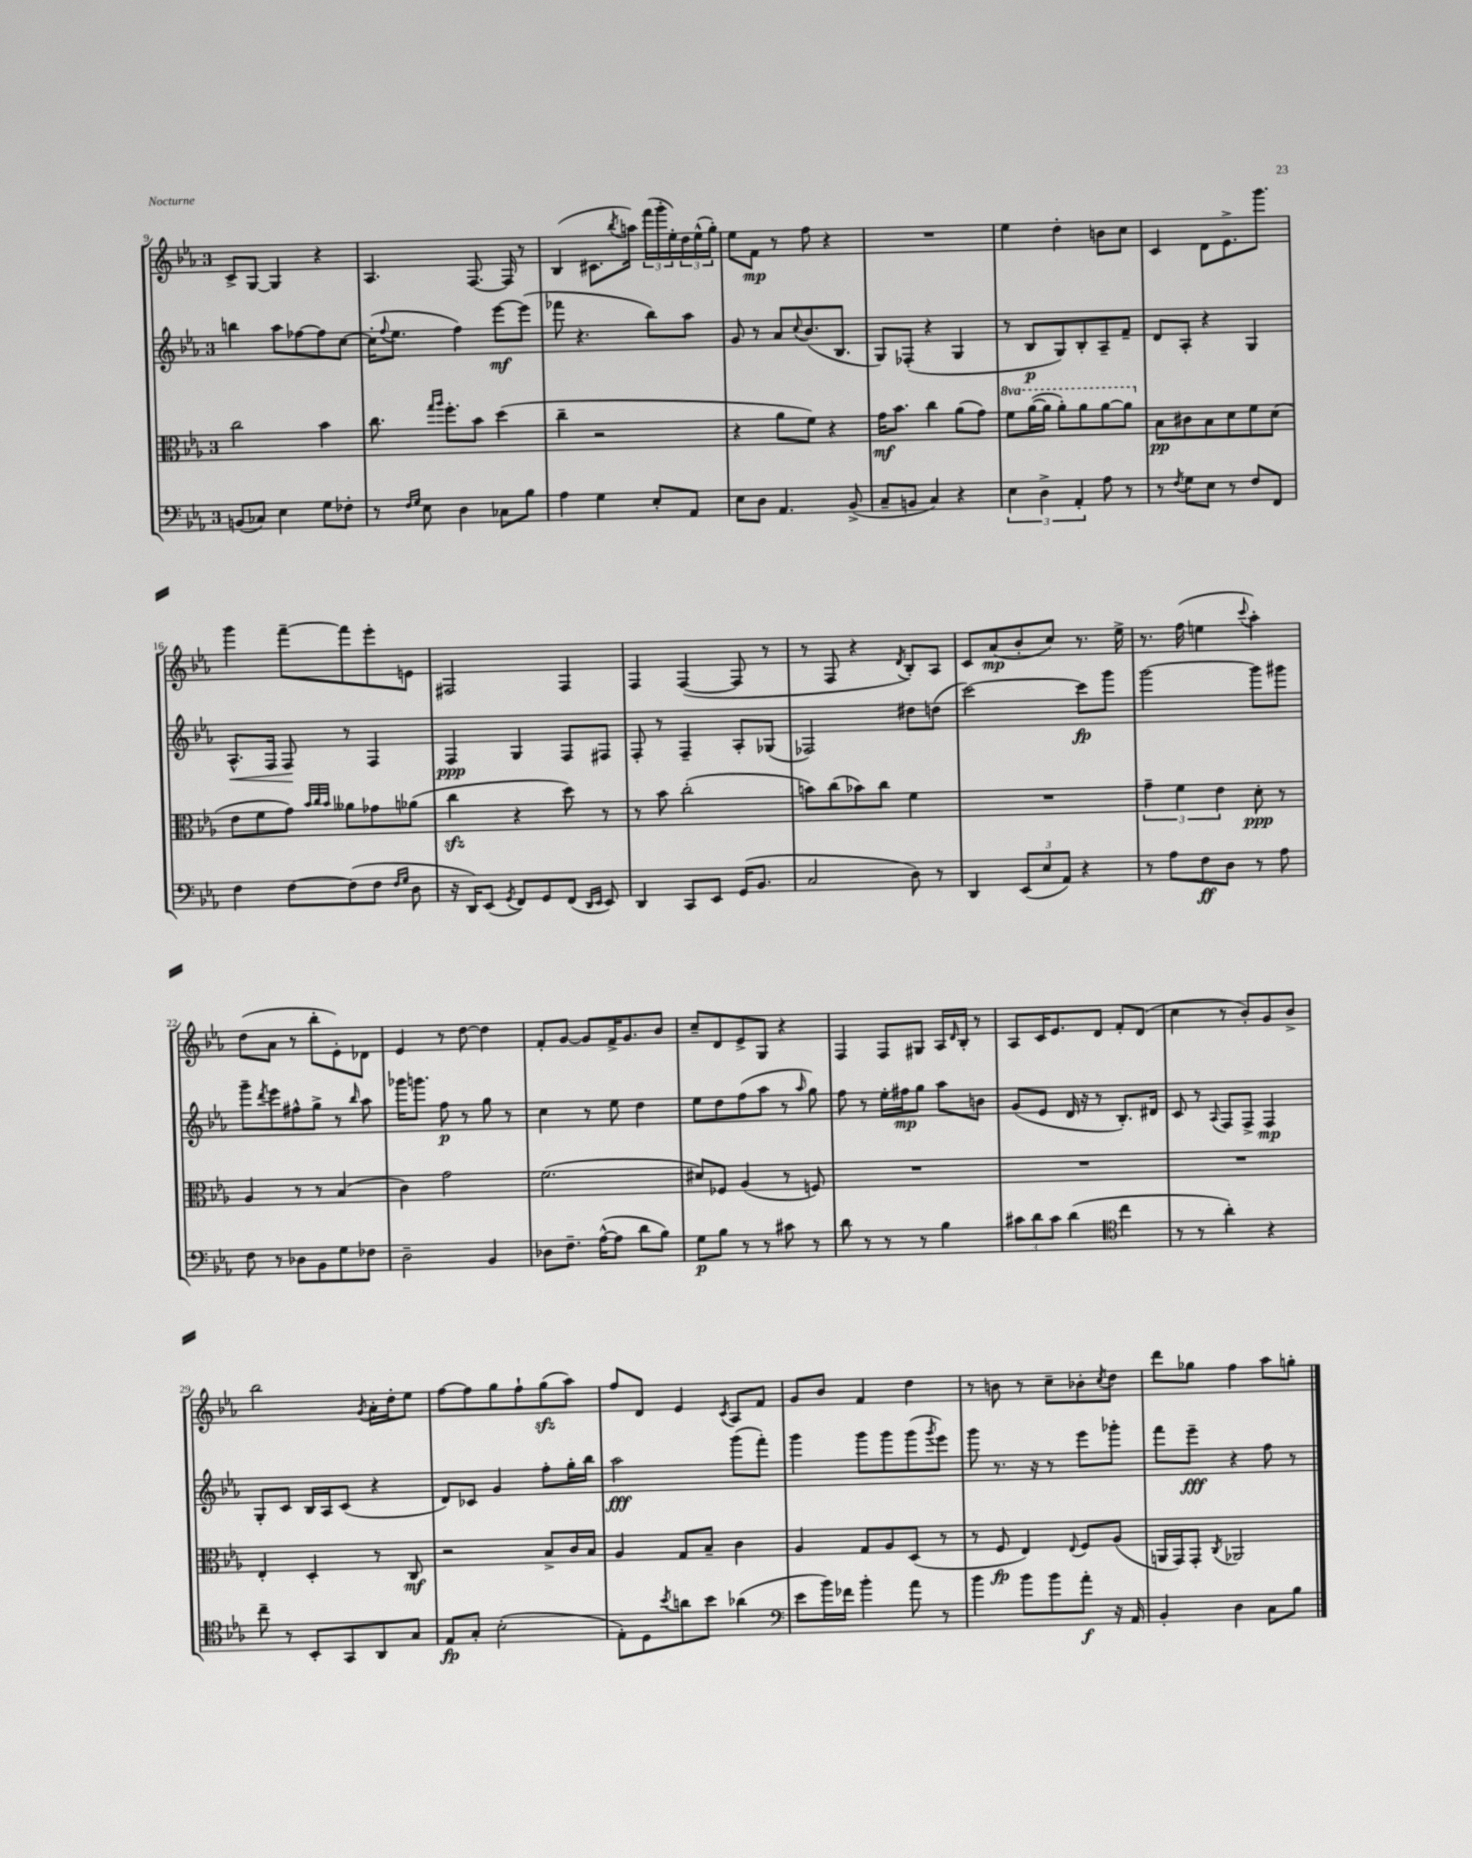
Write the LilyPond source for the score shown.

<<
\new StaffGroup <<
\new Staff = "s0" {
    \clef treble \key ees \major \once \override Staff.TimeSignature.style = #'single-digit \time 3/4
    c'8-> g8~ g4 r4 |
    aes4. f8.~ f16 r8 |
    bes4( cis'8. \acciaccatura { bes''8 } a''16) \tuplet 3/2 { f'''16( g'''16-. ees''16-.) } \tuplet 3/2 { d''16 ees''16-^( g''16-.) } |
    ees''8 f'8\mp r8 f''8 r4 |
    R2. |
    ees''4 d''4-. b'8 c''8 |
    c'4 d'8 ees'8.-> g'''8. |
    g'''4 f'''8~-- f'''8 ees'''8-. e'8 |
    fis2 fis4 |
    f4 f4~( f8 r8 |
    r8 f8 r4 \acciaccatura { d'8 } bes8-.) aes8 |
    c'8 aes'8\mp( bes'8-. c''8) r8. ees''16-> |
    r8. f''16( e''4 \appoggiatura { c'''8 } aes''4-.) |
    d''8( aes'8 r8 bes''8-. ees'8-.) des'8 |
    ees'4 r8 d''8~ d''4 |
    f'8-. g'8~ g'8 f'16-> g'8. bes'8 |
    c''8-- d'8 ees'8-> g8 r4 |
    f4 f8 gis8 aes16 \grace { d'16 } bes16-. r8 |
    aes8 c'16 ees'8. d'8 f'8-. d'8( |
    c''4 r8 bes'8-.) g'8 bes'8-> |
    bes''2 \acciaccatura { g'8 } aes'16-. d''16-. ees''8 |
    f''8~ f''8 g''8 f''8-! g''8\sfz( aes''8) |
    f''8 d'8 ees'4 \acciaccatura { c'8 } aes8 f'8 |
    g'8 bes'8 f'4 d''4 |
    r8 b'8 r8 c''8-- bes'8-. \acciaccatura { c''8 } d''8 |
    d'''8 ges''8 f''4 aes''8 g''8-. \bar "|." |
}
\new Staff = "s1" {
    \clef treble \key ees \major \once \override Staff.TimeSignature.style = #'single-digit \time 3/4
    b''4 aes''8 fes''8~ fes''8 c''8~ |
    c''16-.( \appoggiatura { f''8 } ees''8. f''4) ees'''8~\mf ees'''8( |
    fes'''8 r4. bes''8) aes''8 |
    g'8 r8 aes'8 \appoggiatura { c''8 } bes'8.( bes8. |
    g8) fes8-.( r4 g4 |
    r8 bes8\p g8) bes8-. aes8-- f'8-- |
    d'8 aes8-. r4 g4 |
    aes8.-^\< f16 f8\! r8 f4 |
    f4\ppp g4 f8 fis8 |
    f8-. r8 f4-- aes8-. ges8( |
    fes2) dis''8 d''8( |
    c'''2~) c'''8\fp g'''8 |
    g'''2~ g'''8 gis'''8 |
    g'''8-- \acciaccatura { d'''8 } ees'''8 fis''8-^ g''8-> r8 \grace { bes''16 } aes''8 |
    ges'''16 g'''8. f''8\p r8 g''8 r8 |
    c''4 r8 ees''8 d''4 |
    ees''8 d''8 f''8( aes''8 r8 \grace { aes''16 } g''8) |
    f''8 r8 ees''16-. fis''16\mp g''8 aes''8 b'8 |
    g'8( ees'8 d'16 r16 r8 bes8.-.) dis'16 |
    c'8 r8 \appoggiatura { aes8 } f8 f8-> f4\mp |
    g8-. c'8 bes16 aes16 c'8( r4 |
    d'8) ces'8 g'4 f''8-. g''16-. bes''16 |
    aes''2\fff g'''8( f'''8-.) |
    g'''4 g'''8 g'''8 g'''8( \acciaccatura { g'''8 } ees'''8) |
    g'''8 r8. r16 r8 ees'''8 ges'''8-. |
    f'''8 ees'''8--\fff r4 f''8 r8 \bar "|." |
}
\new Staff = "s2" {
    \clef alto \key ees \major \once \override Staff.TimeSignature.style = #'single-digit \time 3/4 \set Staff.ottavationMarkups = #ottavation-simple-ordinals
    c''2 bes'4 |
    c''8. \grace { g''16 aes''16 } f''8.-. bes'8 d''4( |
    c''4-- r2 |
    r4 aes'8 f'8) r4 |
    g'16\mf bes'8. c''4 aes'8( g'8) |
    \ottava #1 f''8 aes''16~( aes''16 aes''8-.) aes''8 aes''8~ aes''8 \ottava #0 |
    bes8\pp cis'8 bes8 d'8 f'8 d'8( |
    ees'8 f'8 g'8) \grace { bes'32 c''32 bes'32 } aeses'8 ges'8 aes'8( |
    c''4\sfz r4 d''8) r8 |
    r8 bes'8 c''2-.( |
    b'8) c''8( bes'8) c''8 f'4 |
    R2. |
    \tuplet 3/2 { g'4-- f'4 ees'4 } d'8-.\ppp r8 |
    aes4 r8 r8 bes4( |
    c'4) g'2 |
    f'2.( |
    dis'8) fes8 aes4( r8 f8) |
    R2. |
    R2. |
    R2. |
    ees4-. d4-. r8 c8\mf |
    r2 bes8-> c'16 bes16 |
    aes4 g8 bes8-- c'4 |
    aes4 g8 aes8 d8( r8 |
    r8 f8\fp ees4) \appoggiatura { ees8 } f8 aes8( |
    a,16 g,16) g,8-. \acciaccatura { c8 } aes,2 \bar "|." |
}
\new Staff = "s3" {
    \clef bass \key ees \major \once \override Staff.TimeSignature.style = #'single-digit \time 3/4
    b,8( ces8) ees4 g8 fes8-. |
    r8 \grace { f16 g16 } ees8 d4 ces8 bes8 |
    aes4 g4 ees8-. aes,8 |
    ees8 d8 aes,4. bes,8->( |
    c8-- b,8 c4) r4 |
    \tuplet 3/2 { ees4 d4-> aes,4-. } aes8 r8 |
    r8 \acciaccatura { f8 } g8 ees8 r8 f8 f,8 |
    f4 f8~ f8( f8 \grace { f16 g16 } d8 |
    r16 d,16) ees,8( \acciaccatura { g,8 } f,8) g,8 f,8( \grace { d,16 ees,16 } ees,8) |
    d,4 c,8 ees,8 g,16( bes,8. |
    c2 d8) r8 |
    d,4 \tuplet 3/2 { ees,8( ees8 aes,8) } r4 |
    r8 aes8 f8\ff d8 r8 aes8 |
    f8 r8 des8 bes,8 g8 fes8 |
    d2-- bes,4 |
    des8 f8.-- aes16~-^( aes8 d'8 bes8) |
    g8\p bes8 r8 r8 cis'8 r8 |
    d'8 r8 r8 r8 bes4 |
    \tuplet 3/2 { cis'8 d'8 cis'8 } d'4( \clef tenor c''4 |
    r8 r8 aes'4-.) r4 |
    c''8-- r8 bes,8-. g,8 aes,8 g8 |
    ees8\fp g8-. bes2-.( |
    ees8-.) d8 \acciaccatura { bes'8 } a'8 bes'8 aes'4( |
    \clef bass ees'8 bes'16) fes'16 bes'4-. aes'8 r8 |
    bes'4 bes'8 bes'8 aes'8-.\f r16 aes,16 |
    bes,4-. d4 c8 bes8 \bar "|." |
}
>>
>>
\layout { \context { \Score currentBarNumber = #9 } }
